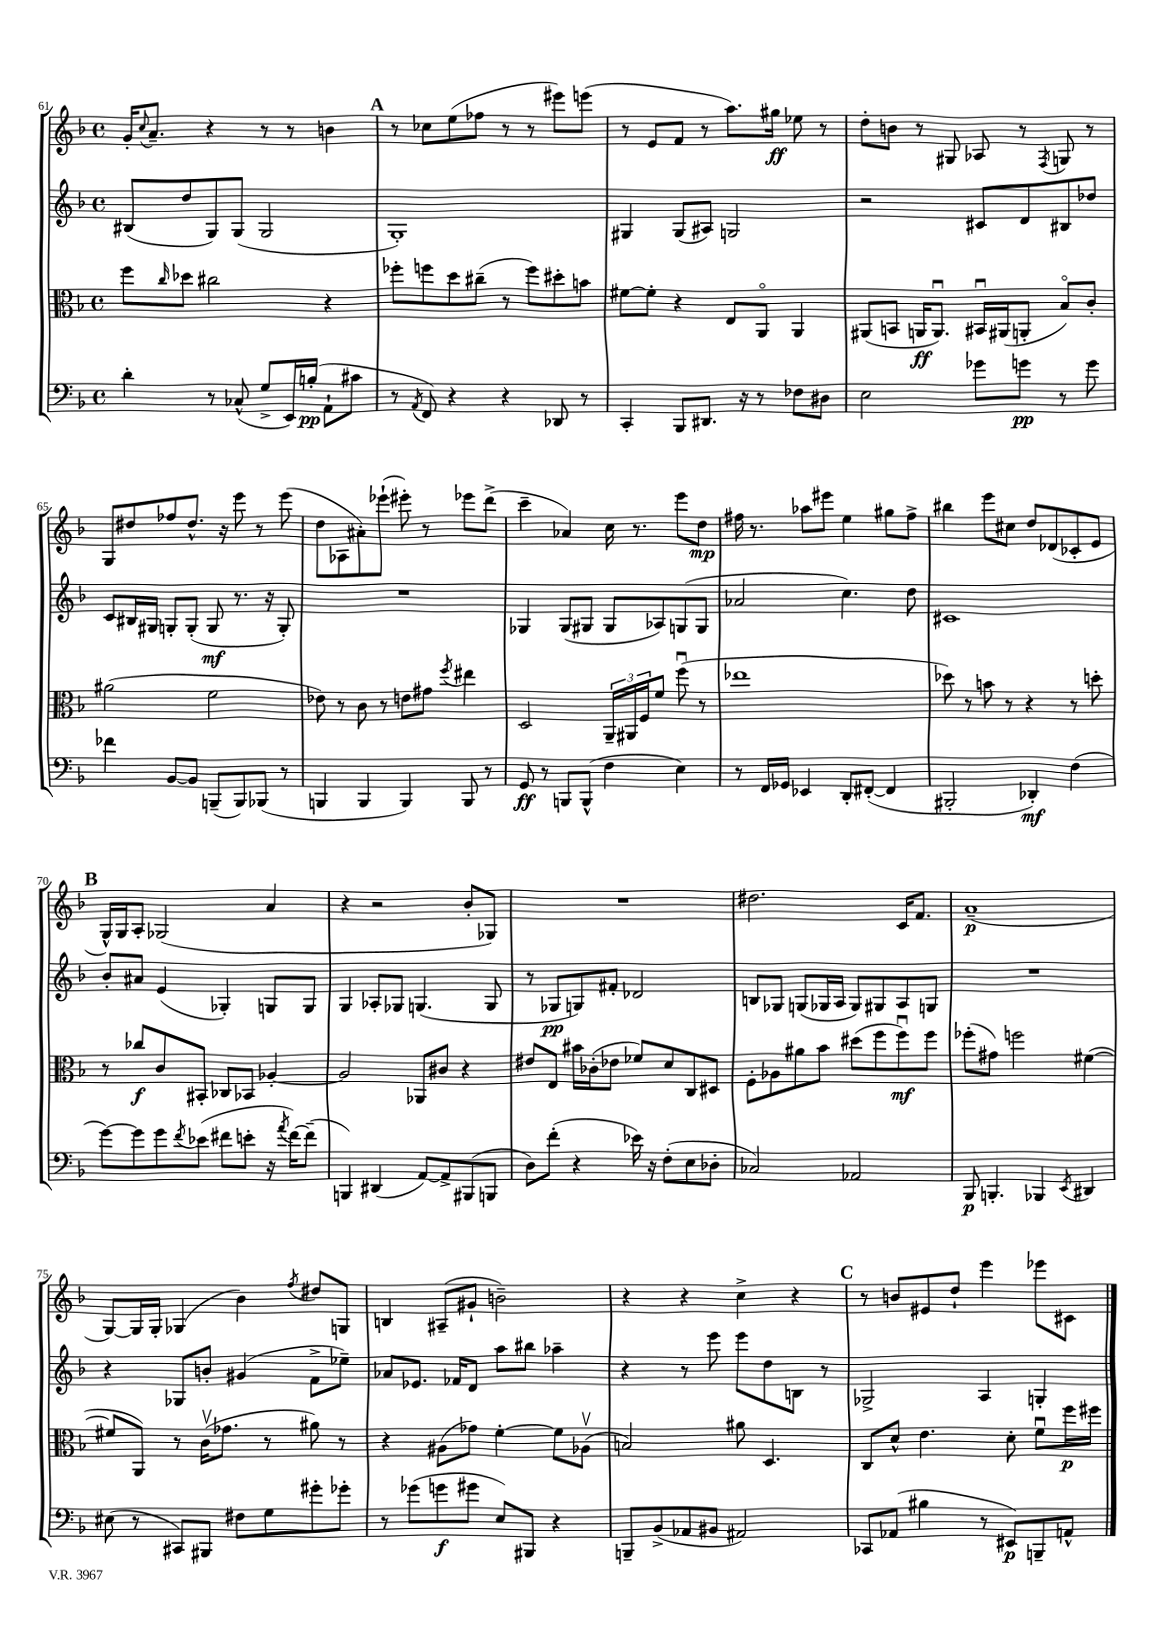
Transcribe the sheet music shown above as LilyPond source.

<<
\new StaffGroup <<
\new Staff = "s0" {
    \clef treble \key f \major \defaultTimeSignature \time 4/4
    g'16-. \appoggiatura { c''8 } a'8.-- r4 r8 r8 b'4 |
    \mark \markup { \bold "A" } r8 ces''8 e''8( fes''8 r8 r8 eis'''8) e'''8( |
    r8 e'8 f'8 r8 a''8.) gis''16\ff ees''8 r8 |
    d''8-. b'8 r8 gis8 aes8 r8 \acciaccatura { f8 } g8 r8 |
    g8 dis''8 fes''8 dis''8.-^ r16 e'''8 r8 e'''8( |
    d''8 aes8 ais'8-.) ees'''8-!( eis'''8-.) r8 ees'''8 d'''8->( |
    c'''4-- aes'4) c''16 r8. e'''8 d''8\mp |
    fis''16 r8. aes''8 eis'''8 e''4 gis''8 fis''8-> |
    bis''4 e'''8 cis''8 d''8 des'8( ces'8-. e'8 |
    \mark \markup { \bold "B" } g16-^) g16 a8-. ges2( a'4 |
    r4 r2 bes'8-. ges8) |
    R1 |
    dis''2. c'16 f'8. |
    a'1--\p( |
    g8~) g16 g16-. ges4( bes'4) \acciaccatura { f''8 } dis''8 g8 |
    b4 ais8--( gis'8-! b'2--) |
    r4 r4 c''4-> r4 |
    \mark \markup { \bold "C" } r8 b'8 eis'8 d''8-! e'''4 ees'''8 cis'8 \bar "|." |
}
\new Staff = "s1" {
    \clef treble \key f \major \defaultTimeSignature \time 4/4
    bis8( d''8 g8) g8( g2 |
    \mark \markup { \bold "A" } g1-.) |
    gis4 gis8( ais8) g2 |
    r2 cis'8 d'8 bis8 des''8 |
    c'8 bis16 gis16 g8-. g8-.( g8\mf r8. r16 g8-.) |
    R1 |
    ges4 ges8( gis8 gis8 aes8) g8( g8 |
    aes'2 c''4.) d''8 |
    cis'1 |
    \mark \markup { \bold "B" } bes'8-. ais'8 e'4( ges4-.) g8 g8 |
    g4 aes8-. ges8 g4.( g8 |
    r8 ges8\pp g8) fis'8-. des'2 |
    b8 ges8 g8( ges16 a16 ges8) gis8 a8 g8 |
    R1 |
    r4 ges8 b'8-. gis'4( f'8-> ees''8--) |
    aes'8 ees'8. fes'16 d'8 a''8 bis''8 aes''4-- |
    r4 r8 e'''8 e'''8 d''8 b8 r8 |
    \mark \markup { \bold "C" } ges2-> a4 g4-. \bar "|." |
}
\new Staff = "s2" {
    \clef alto \key f \major \defaultTimeSignature \time 4/4
    f''8 \grace { c''16 } des''8 cis''2 r4 |
    \mark \markup { \bold "A" } fes''8-. f''8 d''8 cis''8--( r8 f''8) dis''8-. b'8 |
    fis'8~ fis'8-. r4 e8 a,8\flageolet a,4 |
    ais,8( b,8 a,16\ff a,8.\downbow) bis,16\downbow ais,16( a,8-. bes8\flageolet) c'8-. |
    ais'2( f'2 |
    ees'8) r8 c'8 r8 e'8 gis'8 \acciaccatura { f''8 } eis''4 |
    d2 \tuplet 3/2 { a,16-- ais,16 f16 } f'8 f''8\downbow( r8 |
    ees''1 |
    des''8) r8 b'8 r8 r4 r8 d''8-. |
    \mark \markup { \bold "B" } r8 ces''8\f c'8 bis,8-. ces8 bes,8 aes4~-. |
    aes2 aes,8 cis'8 r4 |
    eis'8 e8 bis'16 ces'16-.( ees'8 fes'8) d'8 c8 dis8 |
    f8-. aes8 ais'8 bes'8 dis''8( f''8 f''8\downbow\mf) f''8 |
    fes''8-.( gis'8) f''2 fis'4~( |
    fis'8 a,8) r8 c'16\upbow( ges'8. r8 ais'8) r8 |
    r4 ais8( ges'8) f'4~-. f'8 aes8\upbow( |
    b2) ais'8 d4. |
    \mark \markup { \bold "C" } c8 d'8-^ e'4. d'8-. f'8\downbow f''16\p fis''16 \bar "|." |
}
\new Staff = "s3" {
    \clef bass \key f \major \defaultTimeSignature \time 4/4
    d'4-. r8 ces8-^( g8-> e,16) b16-.\pp( a,8-! cis'8 |
    \mark \markup { \bold "A" } r8 \acciaccatura { a,8 } f,8) r4 r4 des,8 r8 |
    c,4-. bes,,8 dis,8. r16 r8 fes8 dis8 |
    e2 ges'8 g'8\pp r8 g'8 |
    fes'4 bes,8~ bes,8 b,,8--( b,,8) bes,,8( r8 |
    b,,4 b,,4 b,,4) b,,8 r8 |
    g,8\ff r8 b,,8 b,,8-^( f4 e4) |
    r8 f,16 ges,16 ees,4 d,8-. fis,8~-.( fis,4 |
    bis,,2-. des,4-.\mf) f4( |
    \mark \markup { \bold "B" } g'8~) g'8 g'8 \acciaccatura { f'8 } ees'8( fis'8 e'8-. r16 \acciaccatura { a'8 } fis'16~) fis'8--( |
    b,,4) dis,4( a,8~) a,8-> bis,,8( b,,8 |
    d8) f'8-.( r4 ees'16) r16 f8-.( e8 des8-. |
    ces2) aes,2 |
    bes,,8\p b,,4.-. bes,,4 \acciaccatura { e,8 } dis,4 |
    eis8( r8 cis,8) bis,,8 fis8 g8 gis'8-. ges'8-. |
    r8 ges'8( g'8\f gis'8 e8) bis,,8 r4 |
    b,,8-- bes,8->( aes,8 bis,8 ais,2) |
    \mark \markup { \bold "C" } ces,8 aes,8( bis4 r8 eis,8\p) b,,8-- a,8-^ \bar "|." |
}
>>
>>
\layout { \context { \Score currentBarNumber = #61 } }
